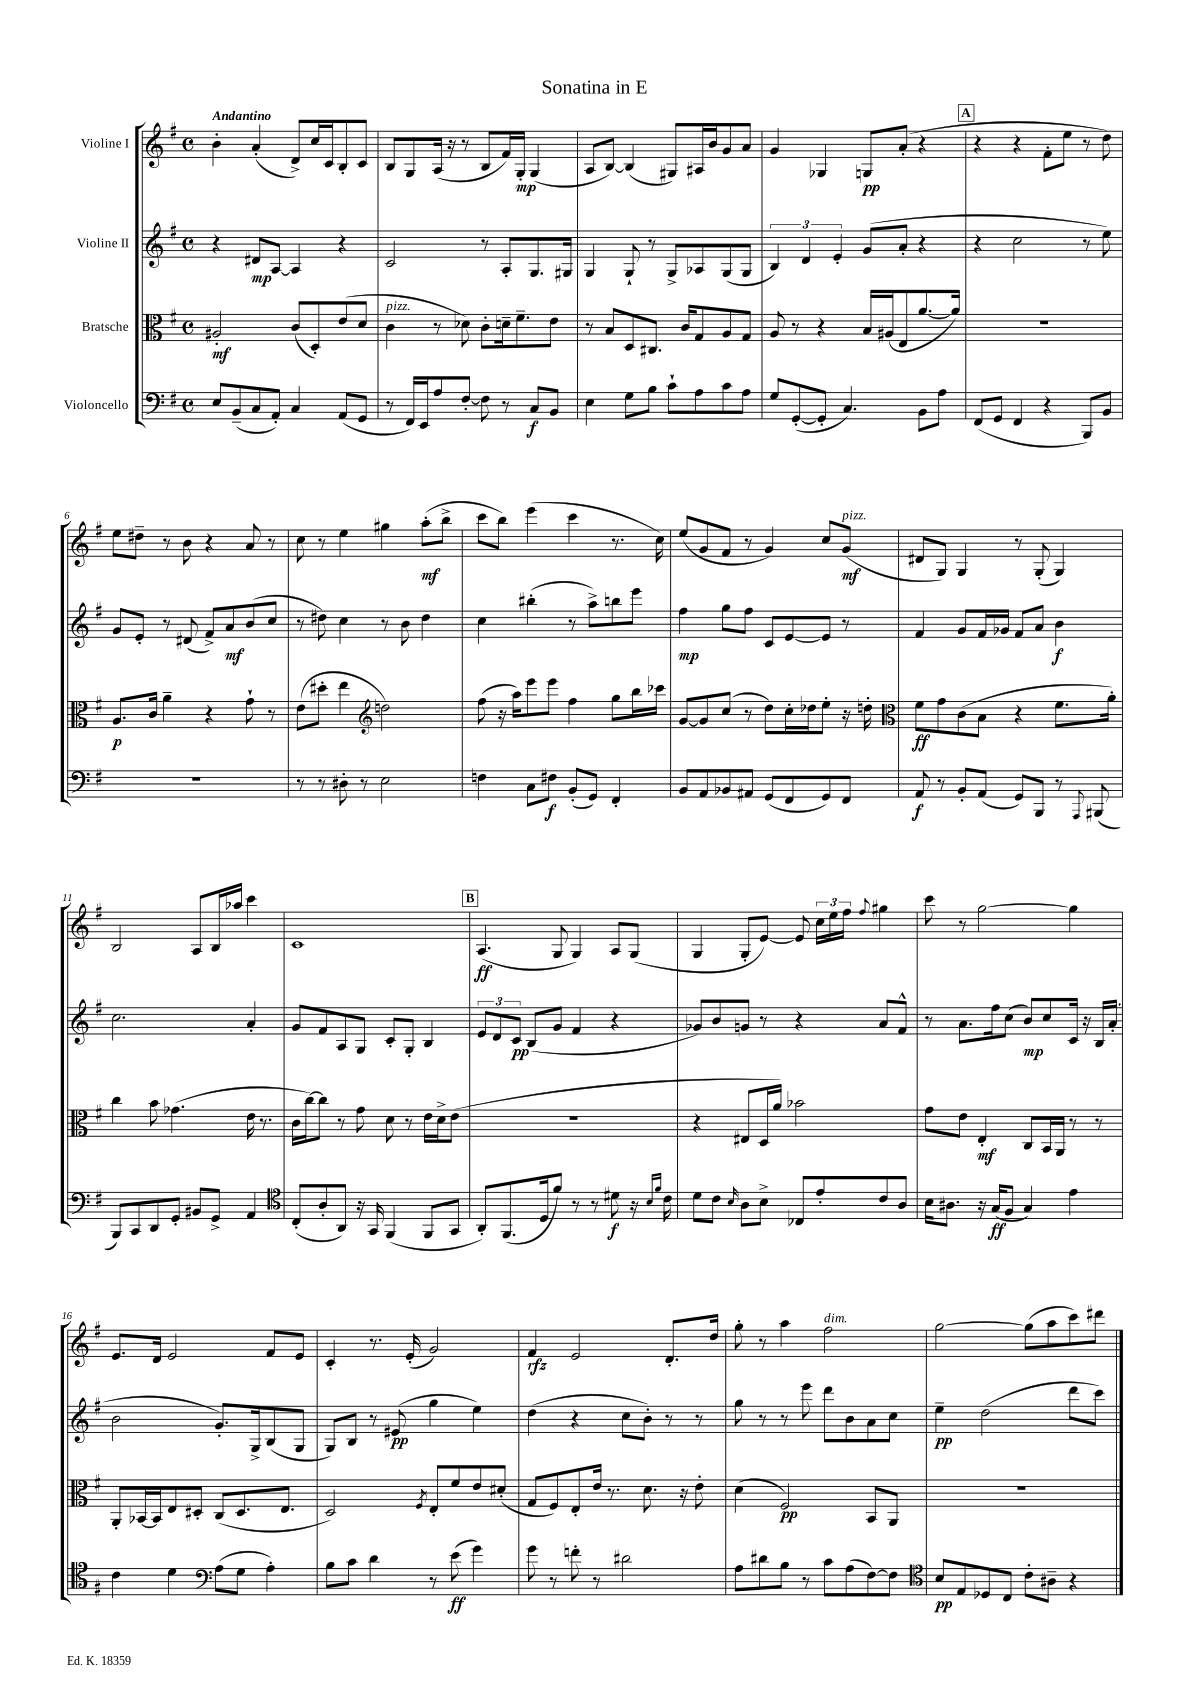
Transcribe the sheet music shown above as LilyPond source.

\header { title = "Sonatina in E" }
<<
\new StaffGroup <<
\new Staff = "s0" \with { instrumentName = "Violine I" } {
    \clef treble \key g \major \defaultTimeSignature \time 4/4 \tempo "Andantino"
    \autoBeamOff b'4-. a'4-.( d'8[->) c''16 c'16 b8-. c'8] |
    b8[ g8 a16]( r16 r8 b8[ fis'16) g16]-.\mp g4( |
    a8[ b8]~) b4( gis8[) ais16 b'16 g'8 a'8] |
    g'4 ges4 g8[\pp a'8]-.( r4 |
    \mark \markup { \box "A" } r4 r4 fis'8[-. e''8] r8 d''8) |
    e''8[ dis''8]-- r8 b'8 r4 a'8 r8 |
    c''8 r8 e''4 gis''4 a''8[-.\mf( b''8]-> |
    c'''8[ b''8]) e'''4( c'''4 r8. c''16) |
    e''8[( g'8 fis'8] r8 g'4) c''8[ g'8]\mf^\markup { \italic "pizz." }( |
    dis'8[ g8]) g4 r8 g8-.( g4) |
    b2 a8[ b16 aes''16] c'''4 |
    c'1 |
    \mark \markup { \box "B" } a4.\ff( g8 g4) a8[ g8]( |
    g4 g8[-. e'8]~) e'8 \tuplet 3/2 { c''16[ e''16 fis''16] } \appoggiatura { fis''8 } gis''4 |
    c'''8 r8 g''2~ g''4 |
    e'8.[ d'16] e'2 fis'8[ e'8] |
    c'4-. r8. e'16-.( g'2) |
    fis'4\rfz e'2 d'8.[-. d''16] |
    g''8-. r8 a''4 fis''2^\markup { \italic "dim." } |
    g''2~ g''8[( a''8 c'''8) dis'''8] \bar "|." |
}
\new Staff = "s1" \with { instrumentName = "Violine II" } {
    \clef treble \key g \major \defaultTimeSignature \time 4/4
    \autoBeamOff r4 dis'8[\mp a8]~ a4 r4 |
    c'2 r8 a8[-. g8. gis16] |
    g4 g8-! r8 g8[-> aes8 g8( g8] |
    \tuplet 3/2 { b4) d'4 e'4-. } g'8[( a'8]-. r4 |
    \mark \markup { \box "A" } r4 c''2 r8 e''8) |
    g'8[ e'8]-. r8 dis'8( fis'8[->) a'8\mf b'8( c''8] |
    r8 dis''8) c''4 r8 b'8 dis''4 |
    c''4 bis''4-.( r8 a''8[->) b''8 e'''8] |
    fis''4\mp g''8[ fis''8] c'8[ e'8~ e'8] r8 |
    fis'4 g'8[ fis'16 ges'16] fis'8[ a'8] b'4\f |
    c''2. a'4-. |
    g'8[ fis'8 a8 g8] c'8[-. g8]-. b4 |
    \mark \markup { \box "B" } \tuplet 3/2 { e'8[ d'8 c'8]\pp } b8[( g'8] fis'4 r4 |
    ges'8[) b'8 g'8] r8 r4 a'8[ fis'8]-^ |
    r8 a'8.[ fis''16 c''8]( b'8[\mp) c''8 c'16] r16 b16[ a'16]-.( |
    b'2 g'8.[-.) g16-> b8( g8] |
    g8[) b8] r8 eis'8\pp( g''4 e''4) |
    d''4( r4 c''8[ b'8]-.) r8 r8 |
    g''8 r8 r8 e'''8 d'''8[ b'8 a'8 c''8] |
    e''4--\pp d''2( d'''8[ c'''8]) \bar "|." |
}
\new Staff = "s2" \with { instrumentName = "Bratsche" } {
    \clef alto \key g \major \defaultTimeSignature \time 4/4
    \autoBeamOff ais2-.\mf c'8[( d8-.) e'8( d'8] |
    c'4^\markup { \italic "pizz." } r8 des'8) c'8[-. d'16-- fis'8.-- e'8] |
    r8 b8[ d8 cis8.] c'16[ g8 a8 g8] |
    a8 r8 r4 b16[ ais16( e8 a'8.~ a'16]) |
    \mark \markup { \box "A" } R1 |
    a8.[\p c'16] a'4-- r4 g'8-! r8 |
    e'8[( dis''8]-. e''4 \clef treble d''2) |
    fis''8( r16 a''16[) e'''8 e'''8] fis''4 g''8[ b''16 ces'''16] |
    g'8[~ g'8 c''8]( r8 d''8[) c''16-. des''16 e''8]-. r16 d''16-. |
    \clef alto fis'8[\ff g'8 c'8( b8] r4 fis'8.[ a'16]-.) |
    c''4 b'8 ges'4.( e'16 r8. |
    c'16[ c''16~) c''8] r8 g'8 d'8 r8 e'16[ d'16-> e'8]( |
    \mark \markup { \box "B" } r1 |
    r4 eis8[ d16 a'16]) bes'2 |
    g'8[ e'8] e4-.\mf c8[ b,16 a,16] r8 r8 |
    a,8[-. bes,16~ bes,16 e8 dis8]-. c8[( dis8. e8.] |
    d2) \acciaccatura { fis8 } e8[-. fis'8 e'8 dis'8]-.( |
    g8[ fis8) e8-. e'16] r8. d'8. r16 e'8-. |
    d'4( fis2\pp) b,8[ a,8] |
    R1 \bar "|." |
}
\new Staff = "s3" \with { instrumentName = "Violoncello" } {
    \clef bass \key g \major \defaultTimeSignature \time 4/4
    \autoBeamOff e8[ b,8--( c8 a,8]-.) c4 a,8[( g,8] |
    r8 fis,16[) e,16 a8 fis8]~-. fis8 r8 c8[\f b,8] |
    e4 g8[ b8] c'8[-! a8 c'8 a8] |
    g8[ g,8~-.( g,8]-. c4.) b,8[ a8] |
    \mark \markup { \box "A" } fis,8[( g,8] fis,4 r4 b,,8[) b,8] |
    R1 |
    r8 r8 dis8-. r8 e2 |
    f4 c8[ fis8]\f b,8[-.( g,8]) fis,4-. |
    b,8[ a,8 bes,8 ais,8] g,8[( fis,8 g,8) fis,8] |
    a,8\f r8 b,8[-. a,8]( g,8[) b,,8] r8 \appoggiatura { a,,8 } bis,,8( |
    b,,8[) c,8 d,8 g,8]-. bis,8[ g,8]-> a,4 |
    \clef tenor c8[-.( a8-. a,8]) r16 g,16 fis,4( fis,8[ g,8] |
    \mark \markup { \box "B" } a,8[-.) fis,8.( d16 fis'8]) r8 r8 dis'8\f r16 \grace { b16[ fis'16] } c'16 |
    d'8[ c'8] \grace { b16 } a8[ b8]-> ces8[ e'8-. c'8 a8] |
    b16[ ais8.] r16 g16[\ff( fis8] g4) e'4 |
    c'4 d'4 \clef bass a8[( g8] a4-.) |
    b8[ c'8] d'4 r8 e'8\ff( g'4) |
    g'8 r8 f'8-. r8 dis'2 |
    a8[ dis'8 b8] r8 c'8[ a8( fis8~) fis8] |
    \clef tenor b8[\pp e8 des8 c8] c'8[-. ais8]-- r4 \bar "|." |
}
>>
>>
